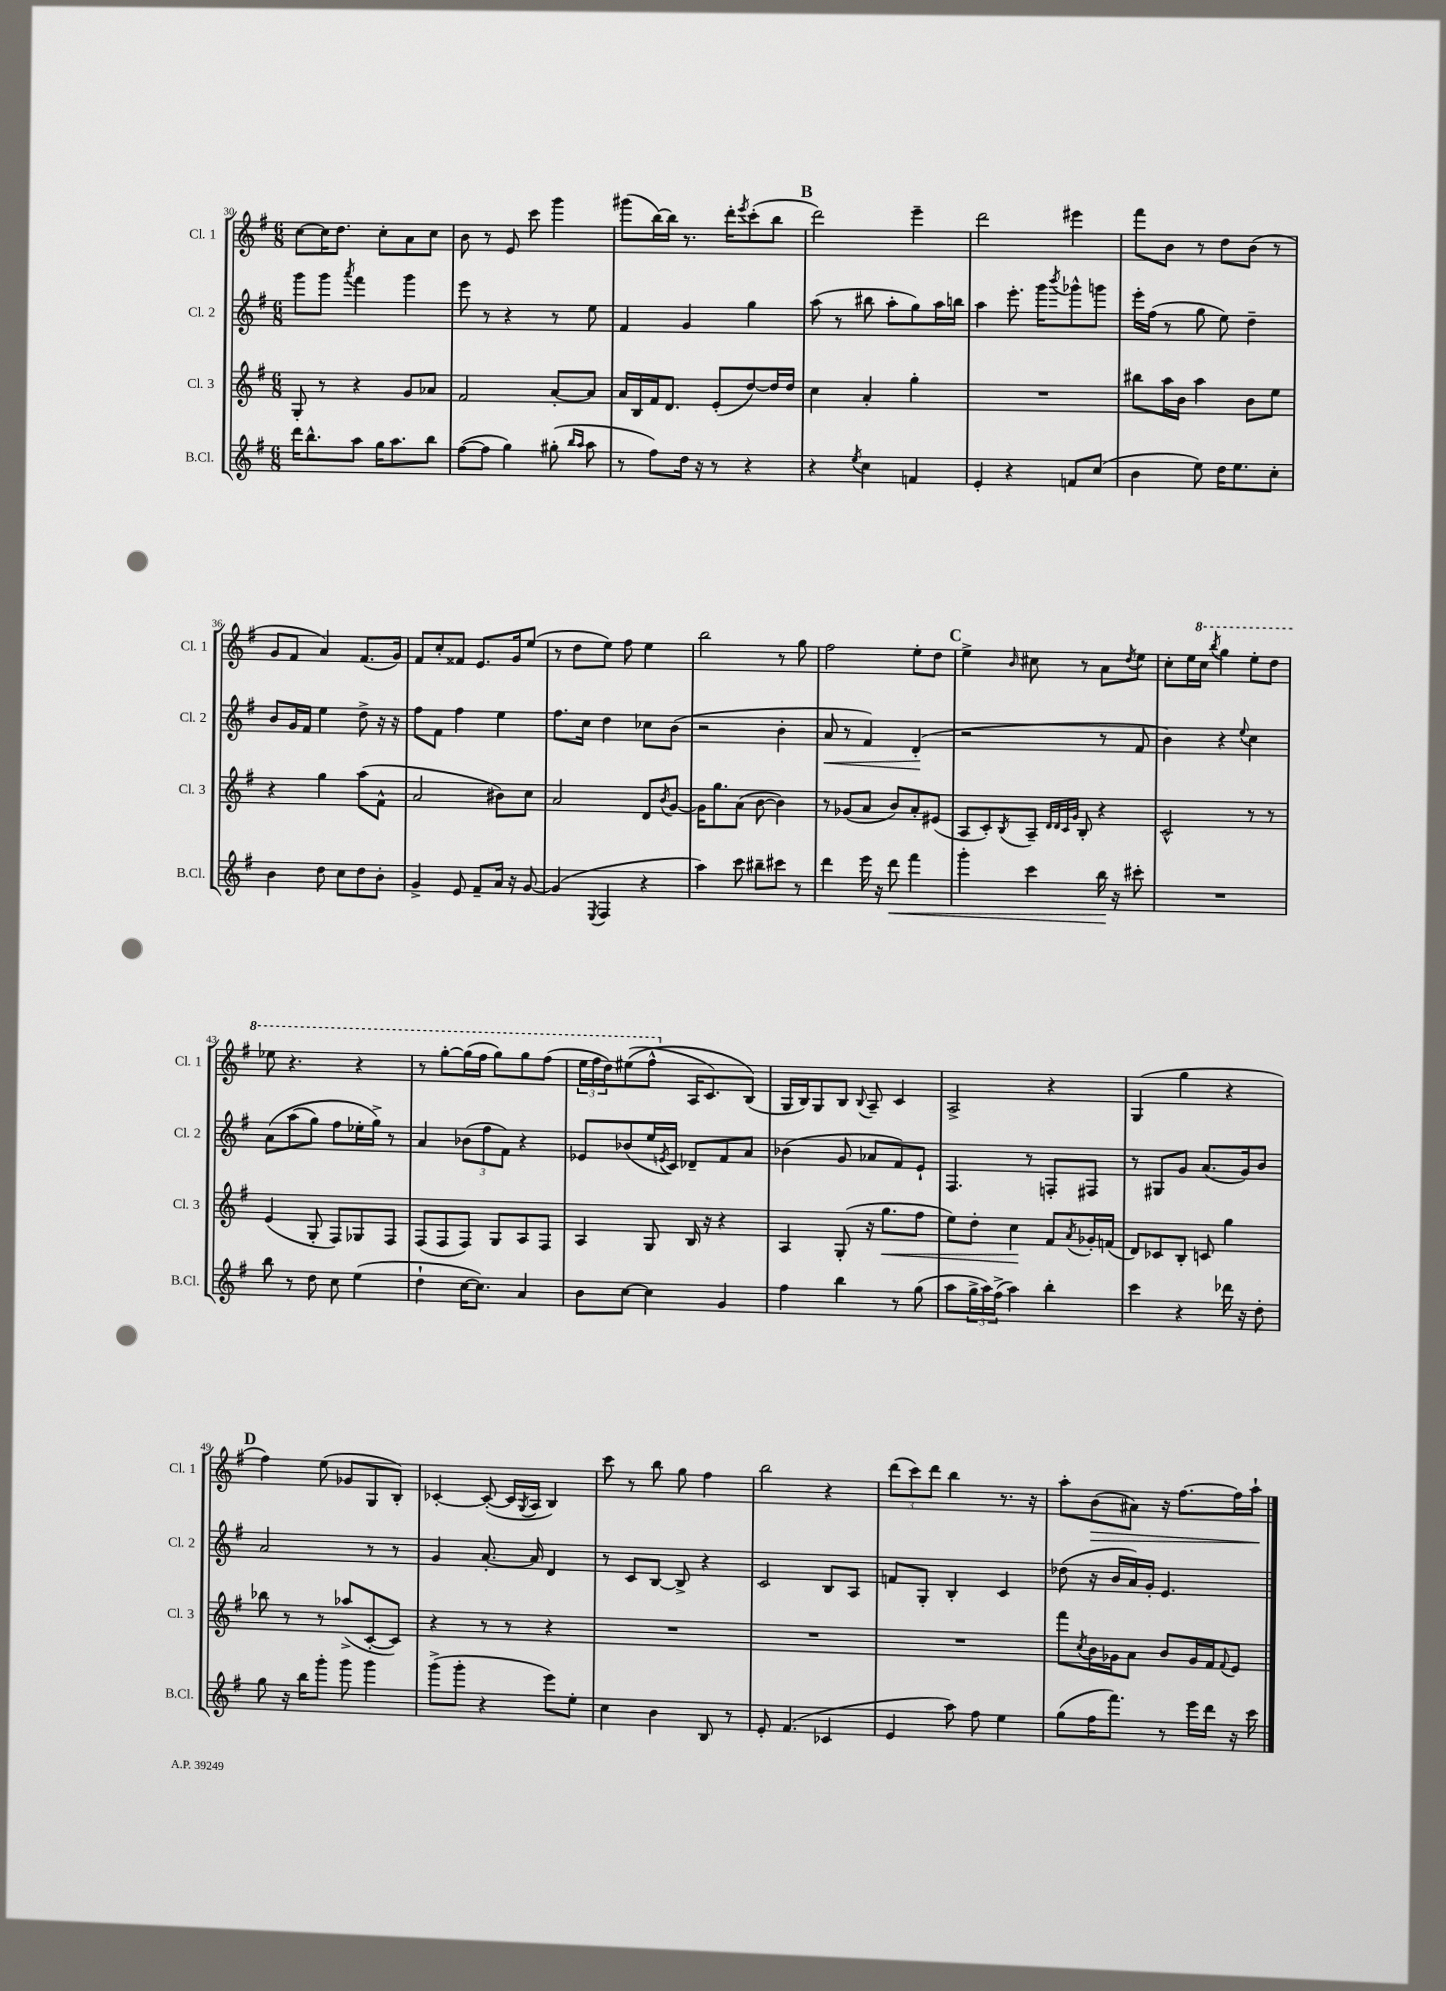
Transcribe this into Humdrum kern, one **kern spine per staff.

**kern	**kern	**kern	**kern
*staff4	*staff3	*staff2	*staff1
*clefG2	*clefG2	*clefG2	*clefG2
*k[f#]	*k[f#]	*k[f#]	*k[f#]
*M6/8	*M6/8	*M6/8	*M6/8
16ddd\LK	8G'/	8ggg\L	[8cc\L
8.bb^^\	.	.	.
.	8r	8ggg\J	16cc\]K
.	.	.	8.dd\J
.	.	8qaaa/	.
8aa\J	4r	4fff#\	.
16gg\LK	.	.	8cc'\L
8.aa\	.	.	.
.	8g/L	4ggg\	8a\
8bb\J	8a-/J	.	8cc\J
=	=	=	=
([8ff#\L	2f#/	8eee\	8b\
8ff#\]J	.	8r	8r
4gg\)	.	4r	8e/
.	.	.	8ccc\
(8gg#'\	[8a'/L	8r	4ggg\
16qqbb/LL	.	.	.
16qqaa/JJ	.	.	.
8aa\	8a/]J	8ee\	.
=	=	=	=
8r	16a/LL	4f#/	(8ggg#\L
.	16B/	.	.
8ff#\L)	16f#/J	.	[16bb\L)
.	8.d/J	.	16bb\]JJ
16dd\Jk	.	4g/	8.r
16r	.	.	.
8r	(8e'/L	.	.
.	.	.	16ddd'\LK
.	.	.	8qeee/
4r	[8dd/)	4gg\	(8ccc'\
.	16dd/]L	.	8bb\J
.	16dd/JJ	.	.
=	=	=	=
4r	4cc\	(8aa\	2ddd\)
.	.	8r	.
8qee/	.	.	.
4cc\	4a'/	8bb#\	.
.	.	8aa'\L	.
4f/	4gg'\	8gg\)	4eee~\
.	.	16aa\L	.
.	.	16bb\JJ	.
=	=	=	=
4e'/	2.r	4aa\	2ddd\
4r	.	8.eee'\	.
.	.	16ggg\LK	.
.	.	8qbbb/	.
8f/L	.	8ggg-^^\	4eee#\
(8cc/J	.	8ggg\J	.
=	=	=	=
4b\	8bb#\L	16eee'\LL	8fff#\L
.	.	(16ff#\JJ	.
.	16aa\L	8r	8b\J
.	16b\JJ	.	.
8ee\)	4aa\	8gg\	8r
16dd\LK	.	8ee\)	8dd\L
8.ee\	.	.	.
.	8b\L	4dd~\	(8b\J
8cc'\J	8ee\J	.	8r
=	=	=	=
4b\	4r	8b/L	8g/L
.	.	16g/L	8f#/J
.	.	16f#/JJ	.
8dd\	4gg\	4ee\	4a/)
8cc\L	.	.	.
8dd\	(8aa\L	8dd^\	(8.f#/L
8b'\J	8f#^^\J	16r	.
.	.	16r	16g/Jk)
=	=	=	=
4g^/	2a/	8ff#\L	8f#/L
.	.	8f#\J	8cc'/
8e/	.	4ff#\	8f##/J
8f#~/L	.	.	8.e/L
16a/Jk	8b#\L)	4ee\	.
16r	.	.	16g/k
[8g/	8cc\J	.	(8ee/J
=	=	=	=
(4g/]	2a/	8.ff#\L	8r
.	.	.	8dd\L
.	.	16cc\Jk	.
8qE/	.	.	.
4F#/	.	4dd\	8ee\J)
.	.	.	8ff#\
4r	8d/L	8cc-\L	4ee\
.	8qb/	.	.
.	[8g/J	(8b\J	.
=	=	=	=
4aa\)	16g\]LK	2r	2bb\
.	8.gg\	.	.
8ccc\	(8a\J	.	.
8bb#~\L	[8b\	.	.
8ccc#\J	4b\])	4b'\	8r
8r	.	.	8gg\
=	=	=	=
4ddd\	8r	8a/	2ff#\
.	(8g-/L	8r	.
16eee\	8a/J	4f#/)	.
16r	.	.	.
8ddd\	8b/L)	.	.
4fff#\	8a'/	(4d'/	8ee'\L
.	(8e#/J	.	8dd\J
=	=	=	=
4ggg'\	8A/L	2r	4ee^\
.	8c'/)	.	.
.	8qB/	.	16qqb/
4ccc\	8A~/J	.	8cc#\
.	32qqd/LLL	.	.
.	32qqd/	.	.
.	32qqc/	.	.
.	32qqg/JJJ	.	.
.	8B'/	.	8r
16bb\	4r	8r	8a\L
16r	.	.	.
.	.	.	8qdd/
8ccc#'\	.	8f#/	8ee\J
=	=	=	=
2.r	2c^^/	4b\)	8cc'\L
.	.	.	16ee\L
.	.	.	16ccc\JJ
.	.	.	8qbbb/
.	.	4r	4ggg\
.	.	8qqee/	.
.	8r	4cc\	8eee'\L
.	8r	.	8ddd\J
=	=	=	=
8bb\	(4e/	&(8a\L	8eee-\
8r	.	(8aa\	4.r
8dd\	8G'/	8gg\J)	.
8cc\	8F#/L)	8ff#\L	.
(4ee\	8G-/	16ee-'\L	4r
.	.	16gg^\JJ&)	.
.	8F#/J	8r	.
=	=	=	=
4dd`\	(8F#/L	4a/	8r
.	8F#/	.	[8ggg'\L
[16cc\LK	8F#/J)	(12b-\L	(16ggg\]L
8.cc\]J)	.	.	16fff#\JJ
.	.	12ff#\	.
.	8G/L	.	8ggg\L)
.	.	12f#\J)	.
4a/	8A/	4r	8ggg\
.	8F#/J	.	(8fff#\J
=	=	=	=
8b\L	4A/	8e-/L	24eee\LL
.	.	.	24fff#\
.	.	.	24ddd\J)
[8cc\J	.	(8b-/	&((8eee#\
4cc\]	8G/	16ee/L	8fff#^^\J
.	.	8qe/	.
.	.	16c/JJ)	.
.	16B/	8d-~/L	16A/LK
.	16r	.	8.c/)
4g/	4r	8f#/	.
.	.	8a/J	(8B/J&)
=	=	=	=
4ff#\	4A/	(4b-\	16G/LL
.	.	.	16B/J)
.	.	.	8G/
4bb\	(8G'/	8g/	8B/J
.	.	.	8qqB/
.	16r	8a-/L	8A~/
.	8.gg\L	.	.
8r	.	8f#/)	4c/
(8gg\	8ff#\J	8e`/J	.
=	=	=	=
8aa\L	8ee\L)	4.F#/	2A^/
24gg^\L	8dd'\J	.	.
24aa\)	.	.	.
(24ff#^\JJ	.	.	.
4aa\)	4cc\	.	.
.	.	8r	.
4bb'\	8f#/L	8F'/L	4r
.	8qa/	.	.
.	16g-'/L	8F#/J	.
.	(16f/JJ	.	.
=	=	=	=
4ccc\	8d/L)	8r	(4G/
.	8c-/	8G#/L	.
4r	8B'/J	8g/J	4gg\
.	8c/	(8.a/L	.
16ddd-\	4gg\	.	4r
16r	.	16g/k)	.
8dd'\	.	8b/J	.
=	=	=	=
8gg\	8bb-\	2a/	4ff#\)
16r	8r	.	.
16bb\LK	.	.	.
8ggg'\J	8r	.	(8ee\
8ggg\	(8aa-^/L	.	8g-/L
4ggg\	[8c'/	8r	8G/
.	8c/]J)	8r	8B'/J)
=	=	=	=
(8ggg^\L	4r	4g/	[4c-'/
8ggg'\J	.	.	.
4r	8r	[8.a'/	(8c-'/_
.	8r	.	16c-/]LL
.	.	.	8qG/
.	.	16a/]	16A/JJ
8eee\L)	4r	4d/	4B/)
8ee'\J	.	.	.
=	=	=	=
4cc\	2.r	8r	8ccc\
.	.	8c/L	8r
4b\	.	[8B/J	8bb\
.	.	8B^/]	8gg\
8B/	.	4r	4ff#\
8r	.	.	.
=	=	=	=
8e'/	2.r	2c/	2bb\
(4.f#/	.	.	.
4c-/	.	8B/L	4r
.	.	8A/J	.
=	=	=	=
4e/	2.r	8f/L	(12ddd\L
.	.	.	12ccc\)
.	.	8G'/J	.
.	.	.	12ddd\J
8aa\)	.	4B'/	4bb\
8ff#\	.	.	.
4ee\	.	4c/	8.r
.	.	.	16r
=	=	=	=
(8gg\L	8fff#\L	(8dd-\	8aa'\L
.	8qcc/	.	.
16ff#\K	16b\L	16r	(8b\
8.fff#\J)	16g-\J	16b/LL	.
.	8a\J	16a/)	8a#\J)
.	.	16g'/JJ	.
8r	8b/L	4.e/	16r
.	.	.	[8.ff#\L
16eee\LL	16g-/L	.	.
16ddd\JJ	16f#/J	.	.
.	8qqf#/	.	.
16r	8e/J	.	16ff#\]L
16ccc\	.	.	16aa`\JJ
==	==	==	==
*-	*-	*-	*-
